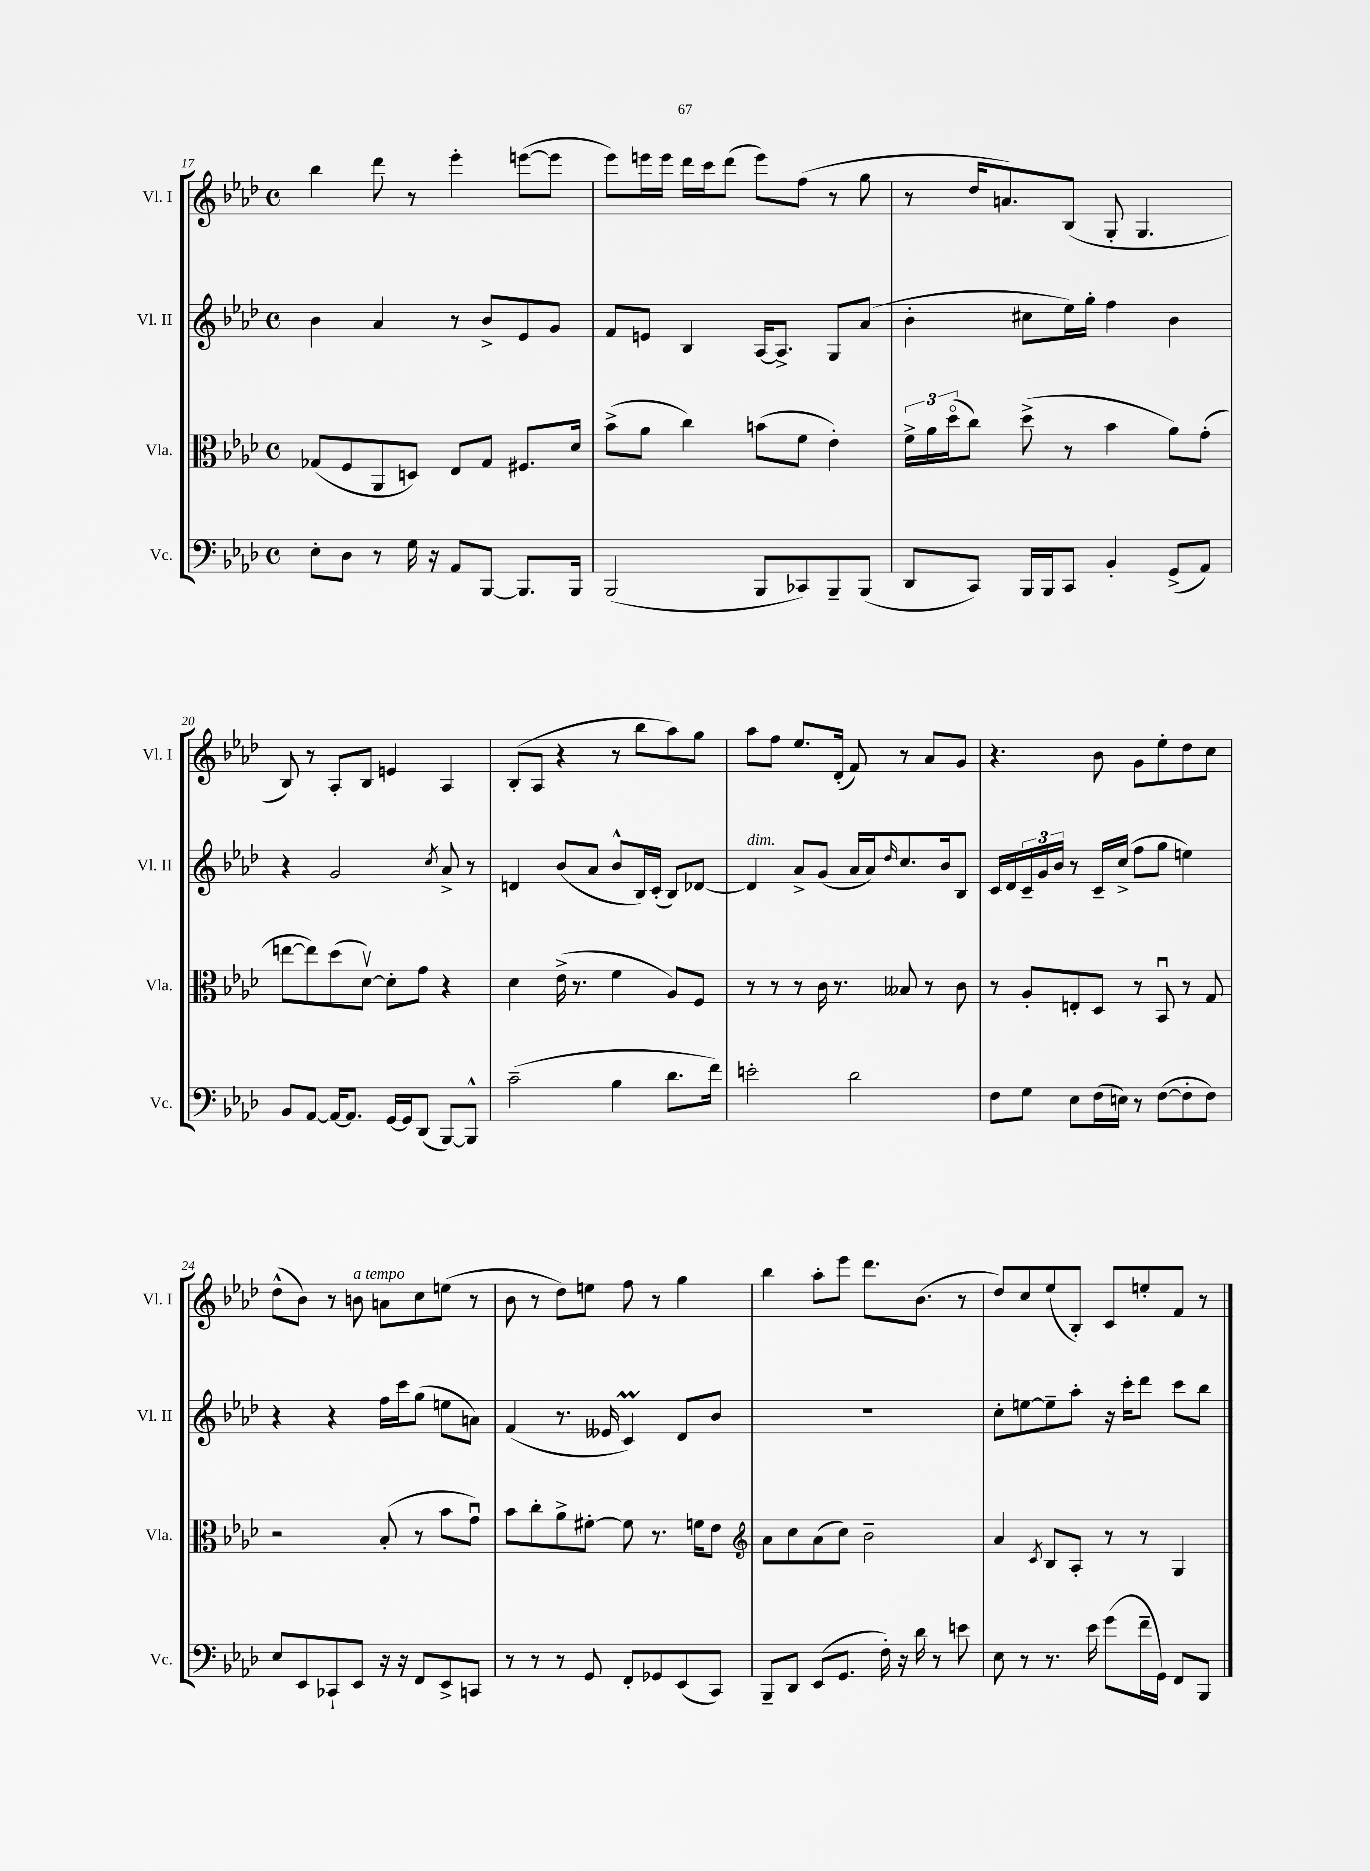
<<
\new StaffGroup <<
\new Staff = "s0" \with { instrumentName = "Vl. I" shortInstrumentName = "Vl. I" } {
    \clef treble \key aes \major \defaultTimeSignature \time 4/4
    bes''4 des'''8 r8 ees'''4-. e'''8~( e'''8 |
    ees'''8) e'''16 e'''16 des'''16 c'''16 des'''8( e'''8) f''8( r8 g''8 |
    r8 des''16 a'8.) bes8( g8-. g4. |
    bes8) r8 aes8-. bes8 e'4 aes4 |
    bes8-.( aes8 r4 r8 bes''8 aes''8) g''8 |
    aes''8 f''8 ees''8. des'16-.( f'8) r8 aes'8 g'8 |
    r4. bes'8 g'8 ees''8-. des''8 c''8 |
    des''8-^( bes'8) r8 b'8^\markup { \italic "a tempo" } a'8 c''8 e''8( r8 |
    bes'8 r8 des''8) e''8 f''8 r8 g''4 |
    bes''4 aes''8-. ees'''8 des'''8. bes'8.( r8 |
    des''8) c''8 ees''8( bes8-.) c'8 e''8-. f'8 r8 \bar "|." |
}
\new Staff = "s1" \with { instrumentName = "Vl. II" shortInstrumentName = "Vl. II" } {
    \clef treble \key aes \major \defaultTimeSignature \time 4/4
    bes'4 aes'4 r8 bes'8-> ees'8 g'8 |
    f'8 e'8 bes4 aes16~ aes8.-> g8 aes'8( |
    bes'4-. cis''8 ees''16) g''16-. f''4 bes'4 |
    r4 g'2 \acciaccatura { c''8 } aes'8-> r8 |
    d'4 bes'8( aes'8 bes'8-^ bes16) c'16-.( bes8) des'8~ |
    des'4^\markup { \italic "dim." } aes'8-> g'8( aes'16 aes'16) \grace { des''16 } c''8. bes'16 bes8 |
    c'16 des'16 \tuplet 3/2 { c'16-- g'16 bes'16 } r8 c'16-- c''16->( f''8 g''8 e''4) |
    r4 r4 f''16 c'''16 g''8( e''8 a'8) |
    f'4( r8. eeses'16 c'4\prall) des'8 bes'8 |
    r1 |
    c''8-. e''8~ e''8-- aes''8-. r16 c'''16-. des'''8 c'''8 bes''8 \bar "|." |
}
\new Staff = "s2" \with { instrumentName = "Vla." shortInstrumentName = "Vla." } {
    \clef alto \key aes \major \defaultTimeSignature \time 4/4
    ges8( f8 aes,8 d8) ees8 ges8 fis8. des'16 |
    bes'8->( aes'8 c''4) b'8( f'8 ees'4-.) |
    \tuplet 3/2 { f'16-> aes'16 des''16\flageolet( } c''8) des''8->( r8 bes'4 aes'8) g'8-.( |
    e''8~ e''8) des''8( des'8~\upbow) des'8-. g'8 r4 |
    des'4 ees'16->( r8. f'4 aes8) f8 |
    r8 r8 r8 c'16 r8. beses8 r8 c'8 |
    r8 aes8-. e8-. des8 r8 bes,8\downbow r8 g8 |
    r2 bes8-.( r8 bes'8 g'8\downbow) |
    bes'8 c''8-. aes'8-> fis'8~-. fis'8 r8. f'16 ees'8 |
    \clef treble aes'8 c''8 aes'8( c''8) bes'2-- |
    aes'4 \acciaccatura { c'8 } bes8 aes8-. r8 r8 g4 \bar "|." |
}
\new Staff = "s3" \with { instrumentName = "Vc." shortInstrumentName = "Vc." } {
    \clef bass \key aes \major \defaultTimeSignature \time 4/4
    ees8-. des8 r8 g16 r16 aes,8 bes,,8~ bes,,8. bes,,16 |
    bes,,2( bes,,8 ces,8) bes,,8-- bes,,8( |
    des,8 c,8) bes,,16 bes,,16 c,8 bes,4-. g,8->( aes,8) |
    bes,8 aes,8~ aes,16~ aes,8. g,16~ g,16 des,8( bes,,8~) bes,,8-^ |
    c'2--( bes4 des'8. f'16) |
    e'2-. des'2 |
    f8 g8 ees8 f16( e16) r8 f8~( f8-. f8) |
    ees8 ees,8 ces,8-! ees,8 r16 r16 f,8 ees,8-> c,8 |
    r8 r8 r8 g,8 f,8-. ges,8 ees,8( c,8) |
    bes,,8-- des,8 ees,8( g,8. f16-.) r16 des'16 r8 e'8 |
    ees8 r8 r8. ees'16 g'8( f'16-- g,16) f,8 bes,,8 \bar "|." |
}
>>
>>
\layout { \context { \Score currentBarNumber = #17 } }
